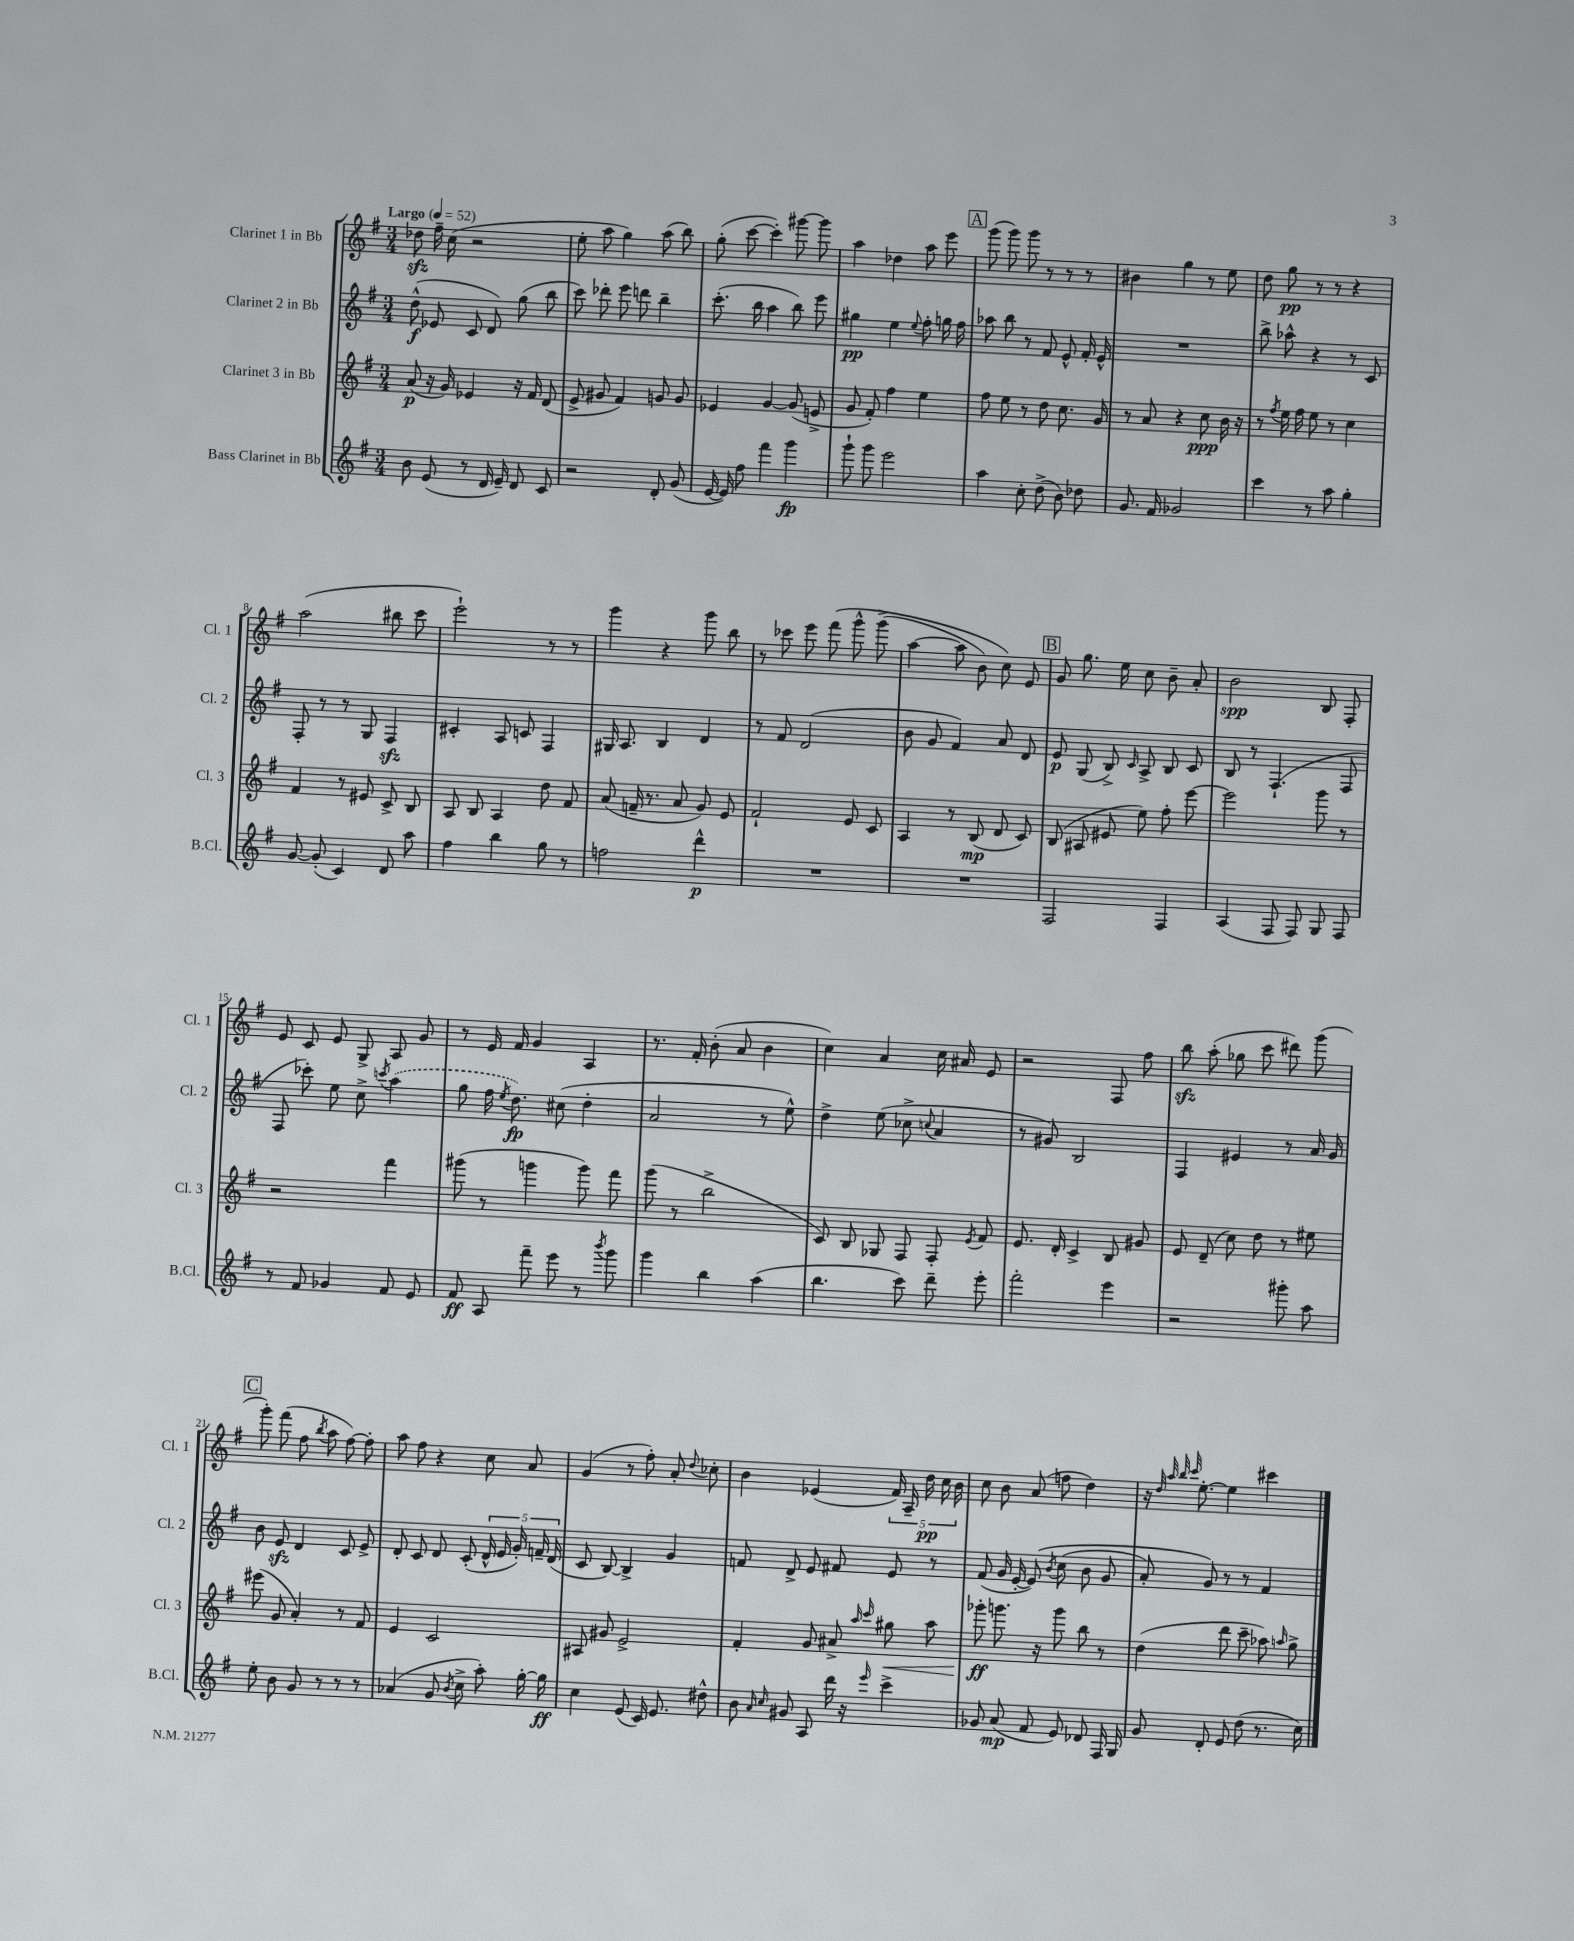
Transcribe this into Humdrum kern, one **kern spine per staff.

**kern	**dynam	**kern	**dynam	**kern	**dynam	**kern	**dynam
*part4	*part4	*part3	*part3	*part2	*part2	*part1	*part1
*staff4	*staff4	*staff3	*staff3	*staff2	*staff2	*staff1	*staff1
*I"Bass Clarinet in Bb	*	*I"Clarinet 3 in Bb	*	*I"Clarinet 2 in Bb	*	*I"Clarinet 1 in Bb	*
*I'B.Cl.	*	*I'Cl. 3	*	*I'Cl. 2	*	*I'Cl. 1	*
*clefG2	*	*clefG2	*	*clefG2	*	*clefG2	*
*k[f#]	*	*k[f#]	*	*k[f#]	*	*k[f#]	*
*M3/4	*	*M3/4	*	*M3/4	*	*M3/4	*
*MM52	*	*MM52	*	*MM52	*	*MM52	*
=1	=1	=1	=1	=1	=1	=1	=1
!	!	!	!	!	!	!LO:TX:a:B:t=Largo	!
8b\	.	(8a/	p	(8dd^^\	f	8dd-Xzz\	.
(8e/	.	16r	.	8e-X/	.	16ff#~\	.
.	.	16g/)	.	.	.	(16cc\	.
8r	.	4e-X/	.	8c/	.	2r	.
16d/	.	.	.	8d/)	.	.	.
16e~/)	.	.	.	.	.	.	.
8d/	.	16r	.	(8gg\	.	.	.
.	.	16f#/	.	.	.	.	.
8c/	.	(8d/	.	8bb\	.	.	.
=2	=2	=2	=2	=2	=2	=2	=2
2r	.	8e^/	.	8ccc\)	.	8ee'\	.
.	.	8g#X/	.	8ddd-X'\	.	8aa\	.
.	.	4f#/)	.	8eee\	.	4gg\)	.
.	.	.	.	8dddn\	.	.	.
8d'/	.	8gn/	.	4bb~\	.	(8aa\	.
(8g/	.	8g/	.	.	.	8bb\)	.
=3	=3	=3	=3	=3	=3	=3	=3
[16e/	.	4e-X/	.	(8.ccc'\	.	(8gg'\	.
16e/])	.	.	.	.	.	.	.
8ff#\	.	.	.	.	.	[8ccc\	.
.	.	.	.	16bb\	.	.	.
4fff#\	.	[4g/	.	4aa\	.	4ccc'\])	.
4ggg\	fp	(8g/]	.	8bb\)	.	[8ggg#X\	.
.	.	8en^/	.	8eee\	.	8ggg#\]	.
=4	=4	=4	=4	=4	=4	=4	=4
8ggg`\	.	8g/	.	4gg#X\	pp	4aa\	.
8ggg\	.	8f#'/)	.	.	.	.	.
2eee\	.	4ff#\	.	4ee\	.	4dd-X\	.
.	.	.	.	8qqee/	.	.	.
.	.	4ee\	.	8ff#'\	.	8aa\	.
.	.	.	.	16ggn\	.	8eee\	.
.	.	.	.	16ff#\	.	.	.
!!LO:REH:place=s1:t=A
=5	=5	=5	=5	=5	=5	=5	=5
4aa\	.	8ff#\	.	8aa-X\	.	(8ggg\	.
.	.	8ee\	.	8bb\	.	8ggg\)	.
8cc'\	.	8r	.	8r	.	8ggg\	.
(8dd^\	.	8dd\	.	8f#/	.	8r	.
8b\)	.	8.cc\	.	8e^^/	.	8r	.
8dd-X\	.	.	.	16f#'/	.	8r	.
.	.	16g/	.	16e^^/	.	.	.
=6	=6	=6	=6	=6	=6	=6	=6
8.g/	.	8r	.	2.r	.	4b#X\	.
.	.	8a/	.	.	.	.	.
16f#/	.	.	.	.	.	.	.
2g-X/	.	4r	.	.	.	4gg\	.
.	.	8cc\	ppp	.	.	8r	.
.	.	16b\	.	.	.	8ee\	.
.	.	16r	.	.	.	.	.
=7	=7	=7	=7	=7	=7	=7	=7
4ccc\	.	8r	.	8bb^\	.	8dd\	.
.	.	8qff#/	.	.	.	.	.
.	.	16ee\	.	8aa-X^^\	.	8gg\	pp
.	.	16ff#\	.	.	.	.	.
8r	.	8ee\	.	4r	.	8r	.
8aa\	.	8r	.	.	.	8r	.
4gg'\	.	4cc\	.	8r	.	4r	.
.	.	.	.	8c/	.	.	.
!!LO:LB:g=z
=8	=8	=8	=8	=8	=8	=8	=8
[8g/	.	4f#/	.	8F#'/	.	(2aa\	.
(8g'/]	.	.	.	8r	.	.	.
4c/)	.	8r	.	8r	.	.	.
.	.	8e#X/	.	8G/	.	.	.
8d/	.	8c^/	.	4F#zz/	.	8bb#X\	.
8aa\	.	8B/	.	.	.	8ccc\	.
=9	=9	=9	=9	=9	=9	=9	=9
4ff#\	.	8A/	.	4c#X'/	.	2eee`\)	.
.	.	8B/	.	.	.	.	.
4bb\	.	4A/	.	8A/	.	.	.
.	.	.	.	8cn/	.	.	.
8gg\	.	8dd\	.	4F#/	.	8r	.
8r	.	8f#/	.	.	.	8r	.
=10	=10	=10	=10	=10	=10	=10	=10
2ffn\	.	(8a/	.	16G#X/	.	4ggg\	.
.	.	.	.	8.A/	.	.	.
.	.	16fn~/	.	.	.	.	.
.	.	8.r	.	.	.	.	.
.	.	.	.	4B/	.	4r	.
.	.	8a/	.	.	.	.	.
4ddd^^\	p	8g/)	.	4d/	.	8ggg\	.
.	.	8e/	.	.	.	8bb\	.
=11	=11	=11	=11	=11	=11	=11	=11
2.r	.	2f#`/	.	8r	.	8r	.
.	.	.	.	8f#/	.	8ccc-X\	.
.	.	.	.	(2d/	.	8eee\	.
.	.	.	.	.	.	(8fff#\	.
.	.	8e/	.	.	.	8ggg^^\	.
.	.	8c/	.	.	.	(8ggg^\	.
=12	=12	=12	=12	=12	=12	=12	=12
2.r	.	4A/	.	8b\	.	[4aa\	.
.	.	.	.	8g/	.	.	.
.	.	8r	.	4f#/)	.	8aa\]	.
.	.	(8B/	mp	.	.	8b\)	.
.	.	8d/	.	8a/	.	8cc\)	.
.	.	8c/)	.	8d/	.	8e/	.
!!LO:REH:place=s1:t=B
=13	=13	=13	=13	=13	=13	=13	=13
2F#/	.	(8B/	.	8e/	p	8g/	.
.	.	8A#X/	.	(8G/	.	8.gg\	.
.	.	8e#X/	.	8B^/)	.	.	.
.	.	.	.	.	.	16ee\	.
.	.	.	.	16qqc/	.	.	.
.	.	8ee\)	.	8A^/	.	8cc\	.
4F#/	.	8ff#'\	.	8B/	.	8b~\	.
.	.	[8eee\	.	8c/	.	8a'/	.
=14	=14	=14	=14	=14	=14	=14	=14
(4A/	.	2eee\]	.	8B/	.	2b\	spp
.	.	.	.	8r	.	.	.
8F#/	.	.	.	(4.F#`/	.	.	.
8F#/)	.	.	.	.	.	.	.
8G/	.	8ggg\	.	.	.	8B/	.
8F#/	.	8r	.	8F#/	.	8F#'/	.
!!LO:LB:g=z
=15	=15	=15	=15	=15	=15	=15	=15
8r	.	2r	.	8F#/	.	8e/	.
8f#/	.	.	.	8ccc-X'\)	.	8c/	.
4g-X/	.	.	.	8ee\	.	8e/	.
.	.	.	.	8cc^\	.	8G^/	.
.	.	.	.	8qcccn/	.	.	.
8f#/	.	4fff#\	.	(4aa\	.	8A/	.
8e/	.	.	.	.	.	8g/	.
=16	=16	=16	=16	=16	=16	=16	=16
8f#/	ff	(8ggg#X\	.	8gg\	.	8r	.
8A/	.	8r	.	16ff#\	.	16e/	.
.	.	.	.	8qee/	.	.	.
.	.	.	.	8.dd\)	fp	16f#/	.
8fff#~\	.	4gggn\	.	.	.	4g/	.
8eee\	.	.	.	(8cc#X\	.	.	.
8r	.	8ggg\)	.	4dd'\	.	4A/	.
8qbbb/	.	.	.	.	.	.	.
8ggg\	.	8fff#\	.	.	.	.	.
=17	=17	=17	=17	=17	=17	=17	=17
4ggg\	.	(8ggg\	.	2a/	.	8.r	.
.	.	8r	.	.	.	.	.
.	.	.	.	.	.	16f#'/	.
4bb\	.	2bb^\	.	.	.	(8b'\	.
.	.	.	.	.	.	8a/	.
(4aa\	.	.	.	8r	.	4b\	.
.	.	.	.	8ee^^\)	.	.	.
=18	=18	=18	=18	=18	=18	=18	=18
4.bb\	.	8c/)	.	4dd^\	.	4cc\)	.
.	.	8B/	.	.	.	.	.
.	.	8G-X/	.	(8ee\	.	4a/	.
8ccc\)	.	8F#/	.	8cc-X^\	.	.	.
.	.	.	.	8qqccn/	.	.	.
8ddd~\	.	8F#'/	.	4a/	.	16cc\	.
.	.	.	.	.	.	16a#X/	.
.	.	8qe/	.	.	.	.	.
8eee'\	.	8f#/	.	.	.	8e/	.
=19	=19	=19	=19	=19	=19	=19	=19
2fff#'\	.	8.e/	.	8r	.	2r	.
.	.	.	.	8g#X/)	.	.	.
.	.	16d'/	.	.	.	.	.
.	.	4c^/	.	2B/	.	.	.
4eee\	.	8B/	.	.	.	8F#/	.
.	.	8g#X/	.	.	.	8ff#\	.
=20	=20	=20	=20	=20	=20	=20	=20
2r	.	8e/	.	4F#/	.	8bbzz\	.
.	.	(8d~/	.	.	.	(8aa'\	.
.	.	8cc\)	.	4e#X/	.	8gg-X\	.
.	.	8dd\	.	.	.	8ccc\	.
8ggg#X'\	.	8r	.	8r	.	8ddd#X\)	.
8aa\	.	8ee#X\	.	16a/	.	(8ggg\	.
.	.	.	.	16g/	.	.	.
!!LO:LB:g=z
!!LO:REH:place=s1:t=C
=21	=21	=21	=21	=21	=21	=21	=21
8ee'\	.	(8eee#X\	.	8b\	.	8ggg'\)	.
8b\	.	8g/	.	8ezz/	.	(8fff#\	.
8g/	.	4a'/)	.	4d/	.	8ff#\	.
.	.	.	.	.	.	8qbb/	.
8r	.	.	.	.	.	8aa\	.
8r	.	8r	.	8c/	.	[8ff#\)	.
8r	.	8f#/	.	8e^/	.	8ff#'\]	.
=22	=22	=22	=22	=22	=22	=22	=22
(4a-X/	.	4e/	.	8d'/	.	8aa\	.
.	.	.	.	8c/	.	8ff#\	.
8g/	.	2c/	.	8d/	.	4r	.
8qb/	.	.	.	.	.	.	.
8cc^\	.	.	.	(8c'/	.	.	.
8aa'\)	.	.	.	20d^^/	.	8cc\	.
.	.	.	.	20e/	.	.	.
.	.	.	.	20g'/)	.	.	.
[16gg'\	.	.	.	.	.	8a/	.
.	.	.	.	20fn~/	.	.	.
16gg\]	ff	.	.	.	.	.	.
.	.	.	.	(20d/	.	.	.
=23	=23	=23	=23	=23	=23	=23	=23
4cc\	.	8A#X/	.	8c/	.	(4g/	.
.	.	8g#X/	.	[8B/)	.	.	.
(8e/	.	2e^/	.	4B^/]	.	8r	.
16c/)	.	.	.	.	.	8ff#'\)	.
8.e/	.	.	.	.	.	.	.
.	.	.	.	4g/	.	8a'/	.
.	.	.	.	.	.	8qqdd/	.
8dd#X^^\	.	.	.	.	.	8cc-X'\	.
=24	=24	=24	=24	=24	=24	=24	=24
8b\	.	4f#'/	.	8fn/	.	4b\	.
16qqa/	.	.	.	.	.	.	.
16qqcc/	.	.	.	.	.	.	.
8g#X/	.	.	.	8d^/	.	.	.
8A/	.	8g/	.	8e/	.	(4e-X/	.
16ddd\	.	8a#X^/	.	8f#X/	.	.	.
16r	.	.	.	.	.	.	.
.	.	16qqaa/	.	.	.	.	.
16qqeee/	.	16qqccc/	.	.	.	.	.
!	!	!	!LO:HP:b	!	!	!	!
4ccc^\	.	8gg#X\	<	8e/	.	20f#/)	.
.	.	.	.	.	.	20A~/	.
.	.	.	.	.	.	20dd\	pp
.	.	8aa\	.	8r	.	.	.
.	.	.	.	.	.	20cc\	.
.	.	.	.	.	.	20b\	.
=25	=25	=25	=25	=25	=25	=25	=25
8g-X/	.	8ggg-X'\	ff	(8f#/	.	8cc\	.
(8a/	mp	8.gggn\	[	16g/	.	8b\	.
.	.	.	.	[16e'/	.	.	.
8f#/	.	.	.	(8e/])	.	(8a/	.
.	.	16r	.	.	.	.	.
.	.	.	.	8qb/	.	.	.
8e/)	.	8ggg\	.	(8cc\	.	8ffn\	.
8d-X/	.	8bb\	.	8b\	.	4dd\)	.
16F#/	.	8r	.	8g/	.	.	.
16G/	.	.	.	.	.	.	.
=26	=26	=26	=26	=26	=26	=26	=26
8g/	.	(4dd\	.	8a'/)	.	16r	.
.	.	.	.	.	.	32qqdd/	.
.	.	.	.	.	.	32qqaa/	.
.	.	.	.	.	.	32qqbb/	.
.	.	.	.	.	.	32qqccc/	.
.	.	.	.	.	.	[8.ee'\	.
8d'/	.	.	.	8g/)	.	.	.
8e/	.	8ddd\	.	8r	.	4ee\]	.
(8dd\	.	8ccc~\	.	8r	.	.	.
8.r	.	8aa-X\)	.	4f#/	.	4ccc#X\	.
.	.	16qqaan/	.	.	.	.	.
.	.	8gg^\	.	.	.	.	.
16cc\)	.	.	.	.	.	.	.
==	==	==	==	==	==	==	==
*-	*-	*-	*-	*-	*-	*-	*-
